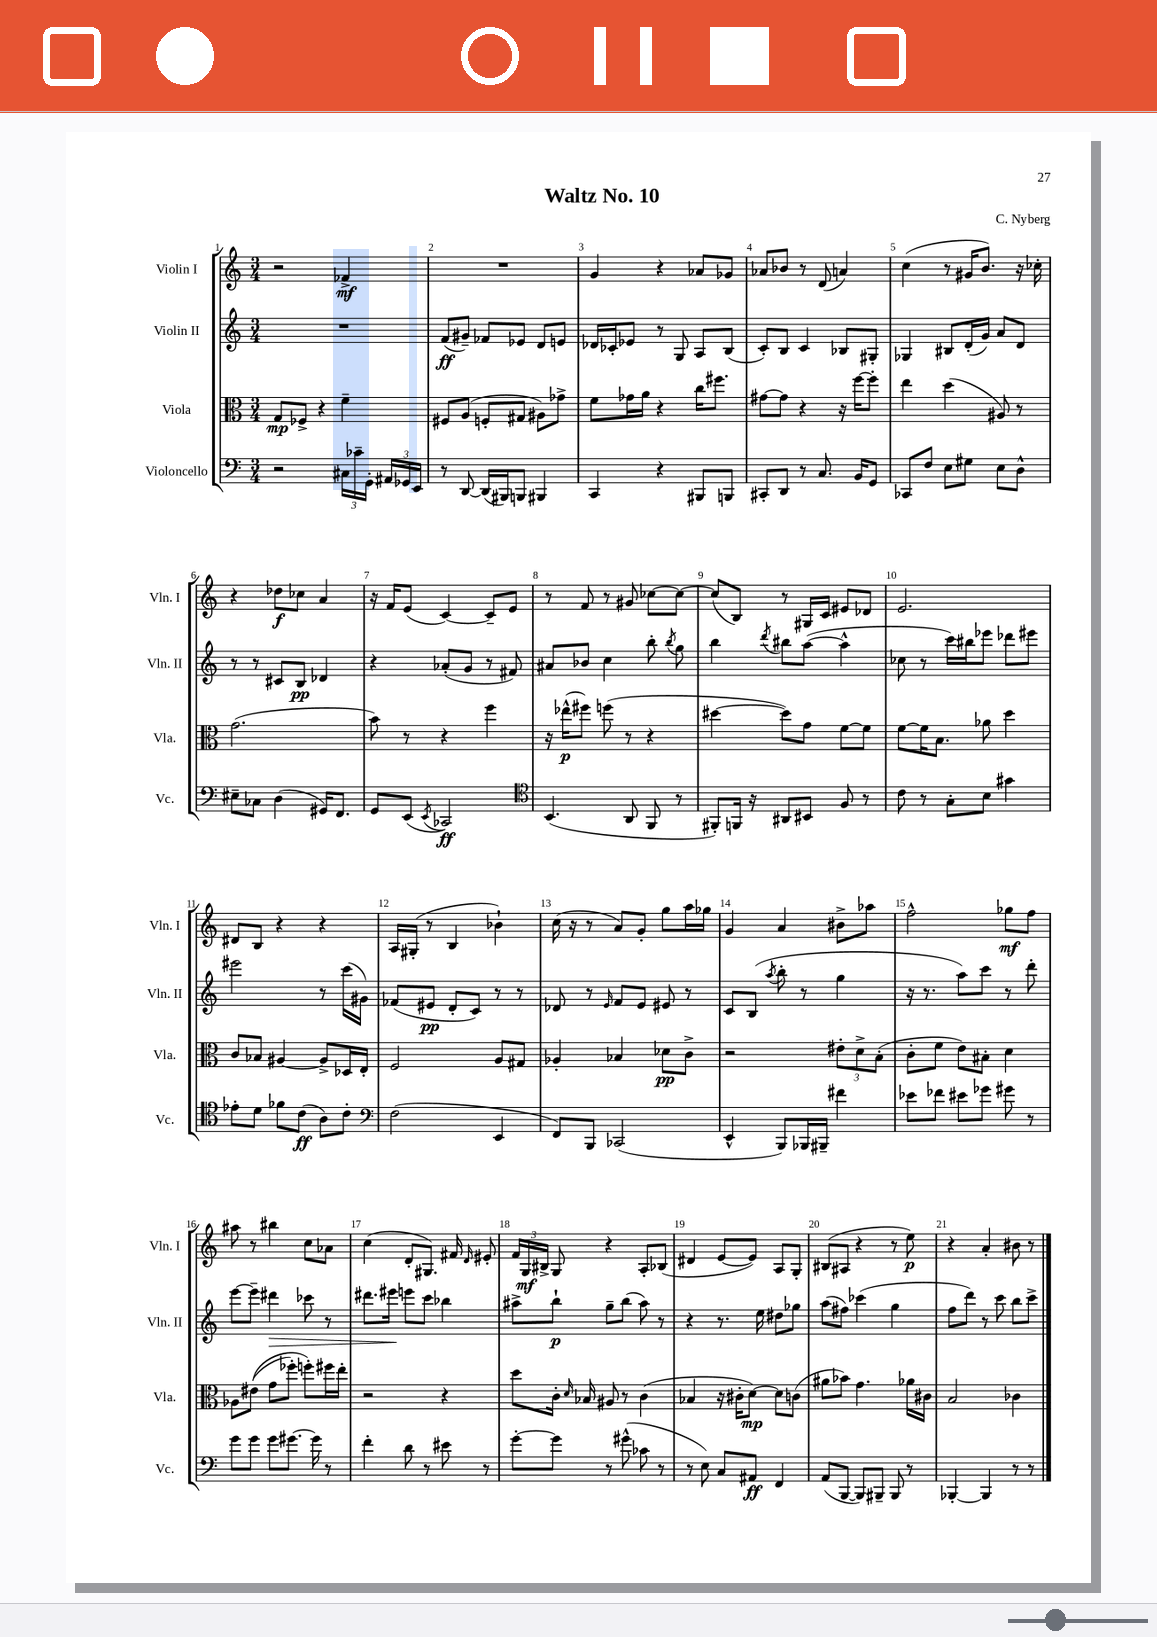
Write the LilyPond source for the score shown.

\header { title = "Waltz No. 10" composer = "C. Nyberg" }
<<
\new StaffGroup <<
\new Staff = "s0" \with { instrumentName = "Violin I" shortInstrumentName = "Vln. I" } {
    \clef treble \key c \major \numericTimeSignature \time 3/4
    \autoBeamOff r2 fes'4->\mf |
    R2. |
    g'4 r4 aes'8[ ges'8] |
    aes'8[ bes'8] r8 d'8( a'4) |
    c''4( r8 gis'16[ b'8.]) r16 ces''16-. |
    r4 des''8[\f ces''8] a'4 |
    r16 f'16[ e'8]( c'4~) c'8[-- e'8] |
    r8 f'8 r8 gis'8 ces''8[~ ces''8]~ |
    ces''8[( b8]) r8 gis16[ c'16] eis'8[ des'8] |
    e'2. |
    dis'8[ b8] r4 r4 |
    a16[ gis16]-.( r8 b4 bes'4-!) |
    c''16( r16 r8 a'8[) g'8]-. g''8[ a''16 ges''16] |
    g'4 a'4 bis'8[-> aes''8] |
    f''2-^ ges''8[\mf f''8] |
    ais''8 r8 bis''4 c''8[ aes'8] |
    c''4( d'8[-. gis8.]) fis'16 \grace { d'16 } eis'8-. |
    \tuplet 3/2 { f'16[ g16\mf bis16]-> } g8 r4 a8[-. bes8]( |
    dis'4 e'8[~ e'8]) a8[ g8]-. |
    bis8[( ais8] r4 r8 e''8\p) |
    r4 a'4-. bis'8 r8 \bar "|." |
}
\new Staff = "s1" \with { instrumentName = "Violin II" shortInstrumentName = "Vln. II" } {
    \clef treble \key c \major \numericTimeSignature \time 3/4
    \autoBeamOff R2. |
    f'8[\ff( gis'8]--) fes'8[ ees'8] d'8[ e'8] |
    des'16[ ces'16-. ees'8] r8 g8 a8[ b8]( |
    c'8[-.) b8] c'4 bes8[ gis8]-. |
    ges4 bis8[ d'16-.( g'16]) a'8[ d'8] |
    r8 r8 cis'8[ b8]\pp des'4 |
    r4 aes'8[-.( g'8] r8 fis'8) |
    ais'8[ bes'8] c''4 b''8-. \acciaccatura { b''8 } g''8 |
    b''4 \acciaccatura { d'''8 } bis''8[ a''8]~( a''4-^ |
    ces''8 r8 c'''16[) bis''16 ees'''8] des'''8[ eis'''8] |
    eis'''2 r8 c'''16[( gis'16]) |
    fes'8[( eis'8]\pp d'8[-. c'8]) r8 r8 |
    des'8 r8 \grace { e'16 } f'8[ e'8] eis'8 r8 |
    c'8[ b8]( \acciaccatura { a''8 } b''8-. r8 g''4 |
    r16 r8. a''8[) c'''8] r8 d'''8-. |
    e'''8[~ e'''8]-- dis'''4\> ces'''8 r8 |
    dis'''8.[ eis'''16]\! e'''8[ c'''8] bes''4 |
    ais''8[-> b''8]-!\p g''8[-- b''8]( ais''8) r8 |
    r4 r8. e''16 dis''8[ ges''8] |
    a''8[( fis''8]) ces'''4( g''4 |
    f''8[ d'''8]) r8 c'''8 b''8[ c'''8]-> \bar "|." |
}
\new Staff = "s2" \with { instrumentName = "Viola" shortInstrumentName = "Vla." } {
    \clef alto \key c \major \numericTimeSignature \time 3/4
    \autoBeamOff g8[\mp fes8]-> r4 f'4-- |
    fis8[ a8]( f8[-. gis8] ais8[) ges'8]-> |
    f'8[ ges'16 a'16] r4 c''16[ fis''8.] |
    gis'8[~ gis'8] r4 r16 f''16[~ f''8]-. |
    e''4 d''4( ais8) r8 |
    g'2.( |
    b'8) r8 r4 f''4 |
    r16 ees''16[-^\p( fis''8]) f''8( r8 r4 |
    dis''4~ dis''8[) g'8] f'8[~ f'8] |
    f'8[~ f'16 b8.] aes'8 d''4 |
    c'8[ bes8] ais4~ ais8[-> des16 e16]-. |
    f2 a8[ gis8] |
    aes4-. bes4 des'8[\pp c'8]-> |
    r2 \tuplet 3/2 { eis'8[-. d'8-> b8]-.( } |
    c'8[-. f'8] e'8[) bis8]-. d'4 |
    aes8[ eis'8](\( g'8[ fes''8]-.) f''8[-.\) fis''16 e''16]-. |
    r2 r4 |
    d''8[ c'16]-. \grace { d'16 } bes16 ais8 r8 c'4( |
    bes4 r16 cis'16[-. d'8]~\mp) d'8[ c'8]( |
    ais'8[ bes'8]) g'4. aes'16[ cis'16] |
    b2 ces'4 \bar "|." |
}
\new Staff = "s3" \with { instrumentName = "Violoncello" shortInstrumentName = "Vc." } {
    \clef bass \key c \major \numericTimeSignature \time 3/4
    \autoBeamOff r2 \tuplet 3/2 { cis16[ ces'16-- g,16]-. } \tuplet 3/2 { ais,16[ ges,16 e,16] } |
    r8 d,8~ d,16[( bis,,16) b,,8] bis,,4 |
    c,4 r4 bis,,8[ b,,8] |
    cis,8[-. d,8] r8 c8. b,16[ g,8] |
    ces,8[ f8] e8[ gis8] e8[ d8]-^ |
    eis8[-- ces8] d4( gis,16[) f,8.] |
    g,8[ e,8]( \acciaccatura { e,8 } ces,2\ff) |
    \clef tenor b,4.( a,8 f,8 r8 |
    fis,8[-.) f,16] r16 ais,8[ bis,8] f8 r8 |
    c'8 r8 g8[-. b8] gis'4 |
    ees'8[-. d'8] fes'8[ c'8]\ff( a8[) c'8]-. |
    \clef bass f2( e,4 |
    f,8[) b,,8] ces,2( |
    e,4-^ b,,8[) bes,,16 bis,,16]-- fis'4 |
    ees'8[ fes'8] eis'8[ ges'8] gis'8 r8 |
    g'8[ g'8] g'8[ gis'8.]~ gis'16 r8 |
    f'4-. d'8 r8 eis'8 r8 |
    g'8[~-. g'8] r8 gis'8-^( ces'8 r8 |
    r8 e8) c8[ ais,8]\ff f,4 |
    a,8[( b,,8]~ b,,8[) bis,,8]-- bis,,8 r8 |
    bes,,4~-. bes,,4 r8 r8 \bar "|." |
}
>>
>>
\layout { \context { \Score \override BarNumber.break-visibility = ##(#f #t #t) barNumberVisibility = #all-bar-numbers-visible } }
